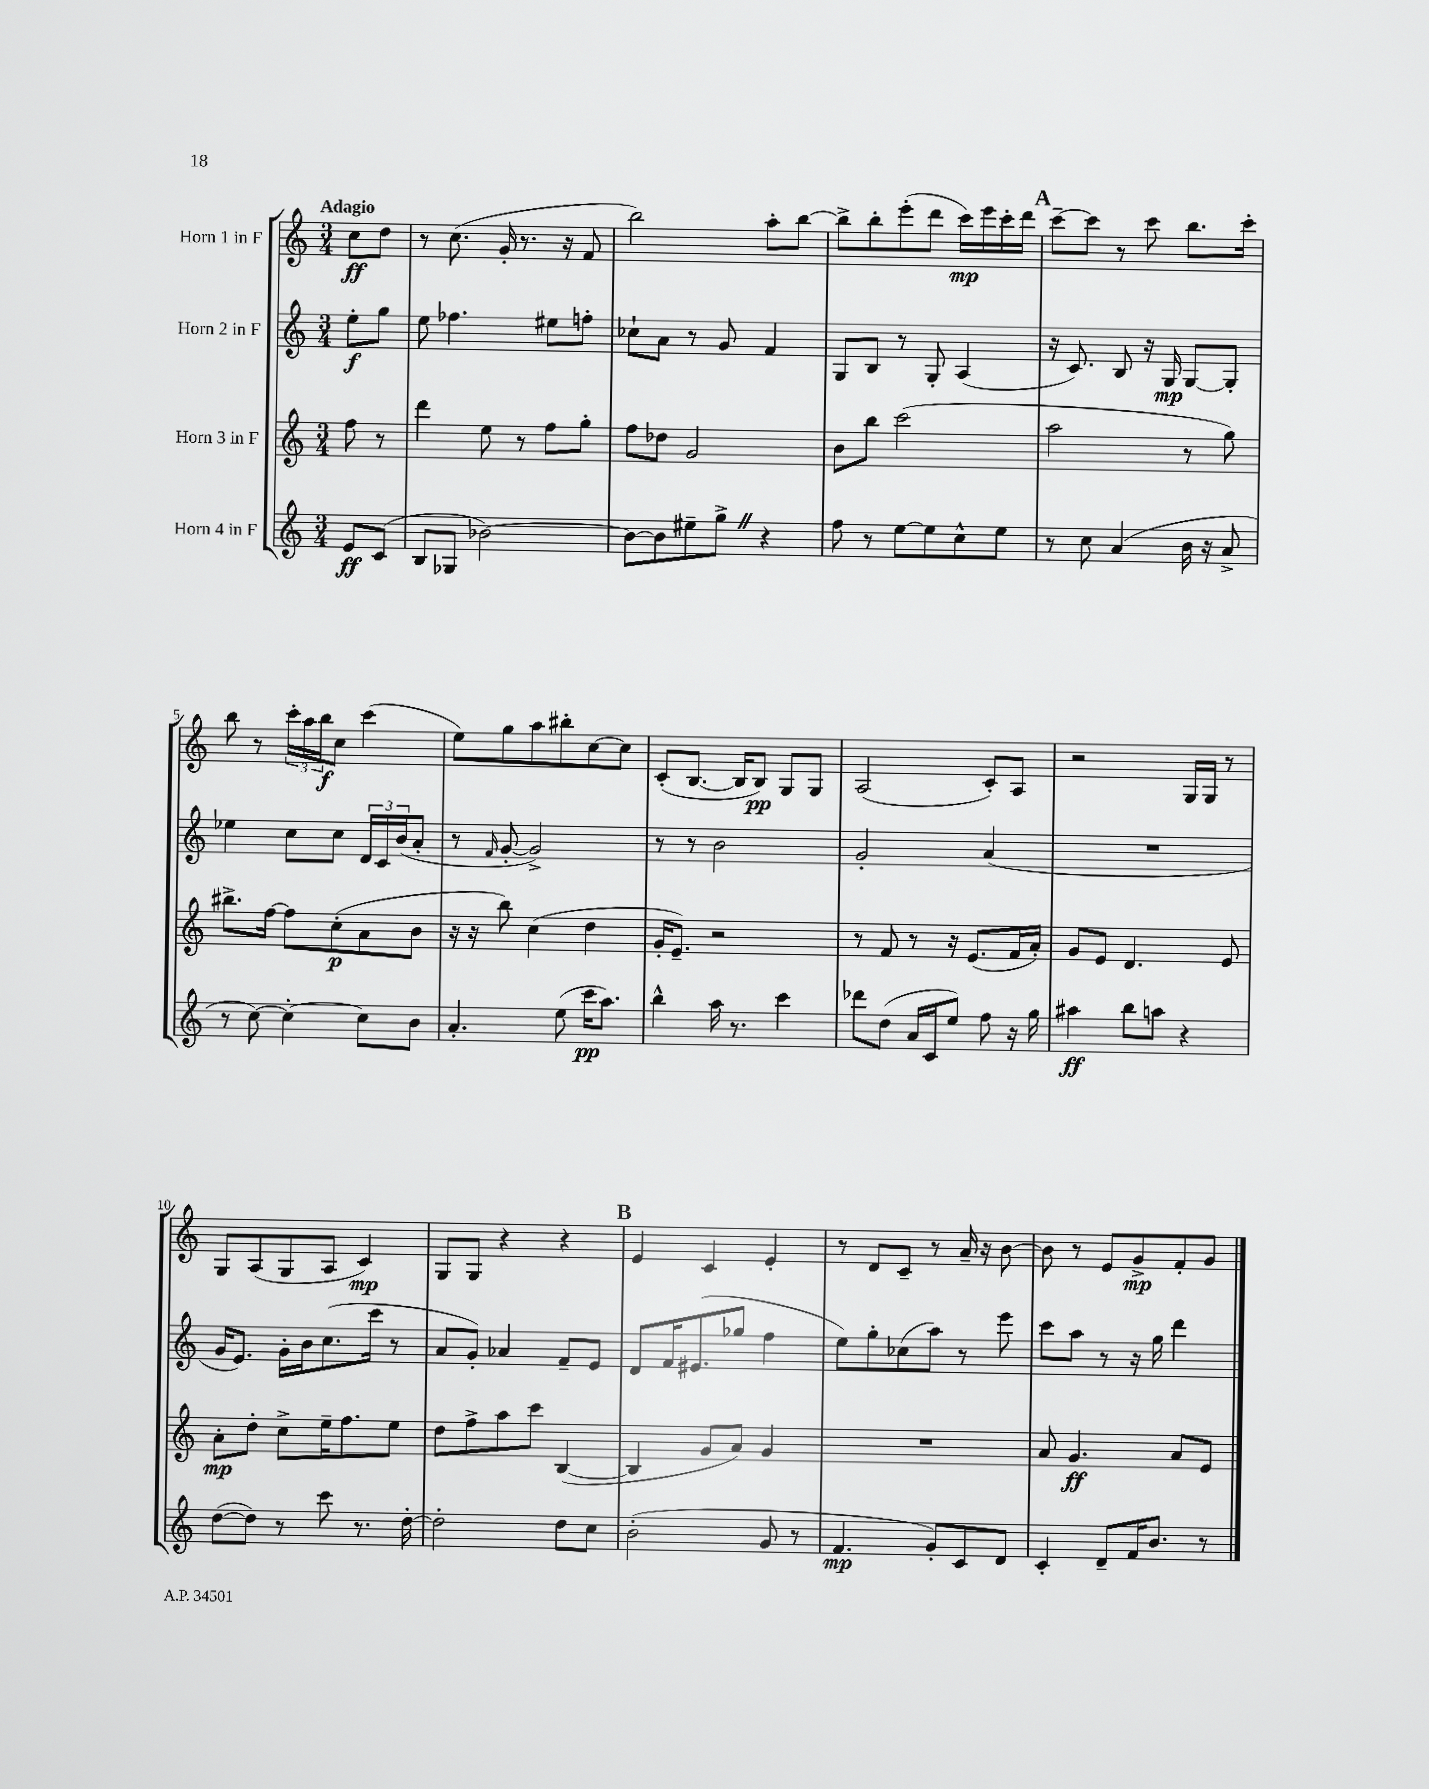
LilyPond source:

<<
\new StaffGroup <<
\new Staff = "s0" \with { instrumentName = "Horn 1 in F" } {
    \clef treble \key c \major \numericTimeSignature \time 3/4 \partial 4 \tempo "Adagio"
    c''8\ff d''8 |
    r8 c''8.( g'16-. r8. r16 f'8 |
    b''2) a''8-. b''8~ |
    b''8-> b''8-. e'''8-.( d'''8 c'''16\mp) e'''16 c'''16-. d'''16 |
    \mark \markup { \bold "A" } c'''8~-- c'''8 r8 c'''8 b''8. c'''16-. |
    b''8 r8 \tuplet 3/2 { c'''16-. a''16 b''16\f } c''8 c'''4( |
    e''8) g''8 a''8 bis''8-. c''8~ c''8 |
    c'8-.( b8.~ b16 b8\pp) g8 g8 |
    a2( c'8-.) a8 |
    r2 g16 g16 r8 |
    g8 a8( g8 a8 c'4\mp) |
    g8 g8 r4 r4 |
    \mark \markup { \bold "B" } e'4 c'4 e'4-. |
    r8 d'8 c'8-- r8 a'16-- r16 b'8~ |
    b'8 r8 e'8 g'8->\mp f'8-. g'8 \bar "|." |
}
\new Staff = "s1" \with { instrumentName = "Horn 2 in F" } {
    \clef treble \key c \major \numericTimeSignature \time 3/4 \partial 4
    e''8-.\f g''8 |
    e''8 fes''4. eis''8 f''8-. |
    ces''8-! a'8 r8 g'8 f'4 |
    g8 b8 r8 g8-. a4( |
    \mark \markup { \bold "A" } r16 c'8.) b8 r16 g16\mp g8~ g8-. |
    ees''4 c''8 c''8 \tuplet 3/2 { d'16 c'16 b'16( } a'8-. |
    r8 \grace { f'16 } g'8~-. g'2->) |
    r8 r8 b'2 |
    g'2-. a'4( |
    R2. |
    g'16 e'8.) g'16-. b'16 c''8.( c'''16 r8 |
    a'8 g'8-.) aes'4 f'8-- e'8 |
    \mark \markup { \bold "B" } d'8 f'16 eis'8.( ges''8 f''4 |
    e''8) g''8-. ces''8( a''8) r8 e'''8 |
    c'''8 a''8 r8 r16 g''16 d'''4 \bar "|." |
}
\new Staff = "s2" \with { instrumentName = "Horn 3 in F" } {
    \clef treble \key c \major \numericTimeSignature \time 3/4 \partial 4
    f''8 r8 |
    d'''4 e''8 r8 f''8 g''8-. |
    f''8 des''8 g'2 |
    b'8 b''8 c'''2( |
    \mark \markup { \bold "A" } a''2 r8 g''8) |
    bis''8.-> f''16~ f''8 c''8-.\p( a'8 b'8 |
    r16 r16 b''8) c''4( d''4 |
    g'16-. e'8.--) r2 |
    r8 f'8 r8 r16 e'8.( f'16 a'16-.) |
    g'8 e'8 d'4. e'8 |
    a'8-.\mp d''8-. c''8-> e''16-- f''8. e''8 |
    d''8 f''8-> a''8 c'''8 b4~( |
    \mark \markup { \bold "B" } b4 g'8 a'8) g'4 |
    R2. |
    a'8 g'4.\ff a'8 e'8 \bar "|." |
}
\new Staff = "s3" \with { instrumentName = "Horn 4 in F" } {
    \clef treble \key c \major \numericTimeSignature \time 3/4 \partial 4
    e'8\ff c'8( |
    b8 ges8 bes'2~) |
    bes'8~ bes'8 eis''8-- g''8-> \once \override BreathingSign.text = \markup { \musicglyph "scripts.caesura.straight" } \breathe r4 |
    f''8 r8 e''8~ e''8 c''8-^ e''8 |
    \mark \markup { \bold "A" } r8 c''8 a'4( b'16 r16 a'8-> |
    r8 c''8~) c''4~-. c''8 b'8 |
    a'4.-. e''8( c'''16\pp a''8.) |
    b''4-^ a''16 r8. c'''4 |
    des'''8 d''8( a'16 c'16 e''8) f''8 r16 g''16 |
    ais''4\ff b''8 a''8 r4 |
    d''8~( d''8) r8 c'''8 r8. d''16~-. |
    d''2-. d''8 c''8 |
    \mark \markup { \bold "B" } b'2-.( g'8 r8 |
    f'4.\mp g'8-.) c'8 d'8 |
    c'4-. d'8-- f'16 b'8. r8 \bar "|." |
}
>>
>>
